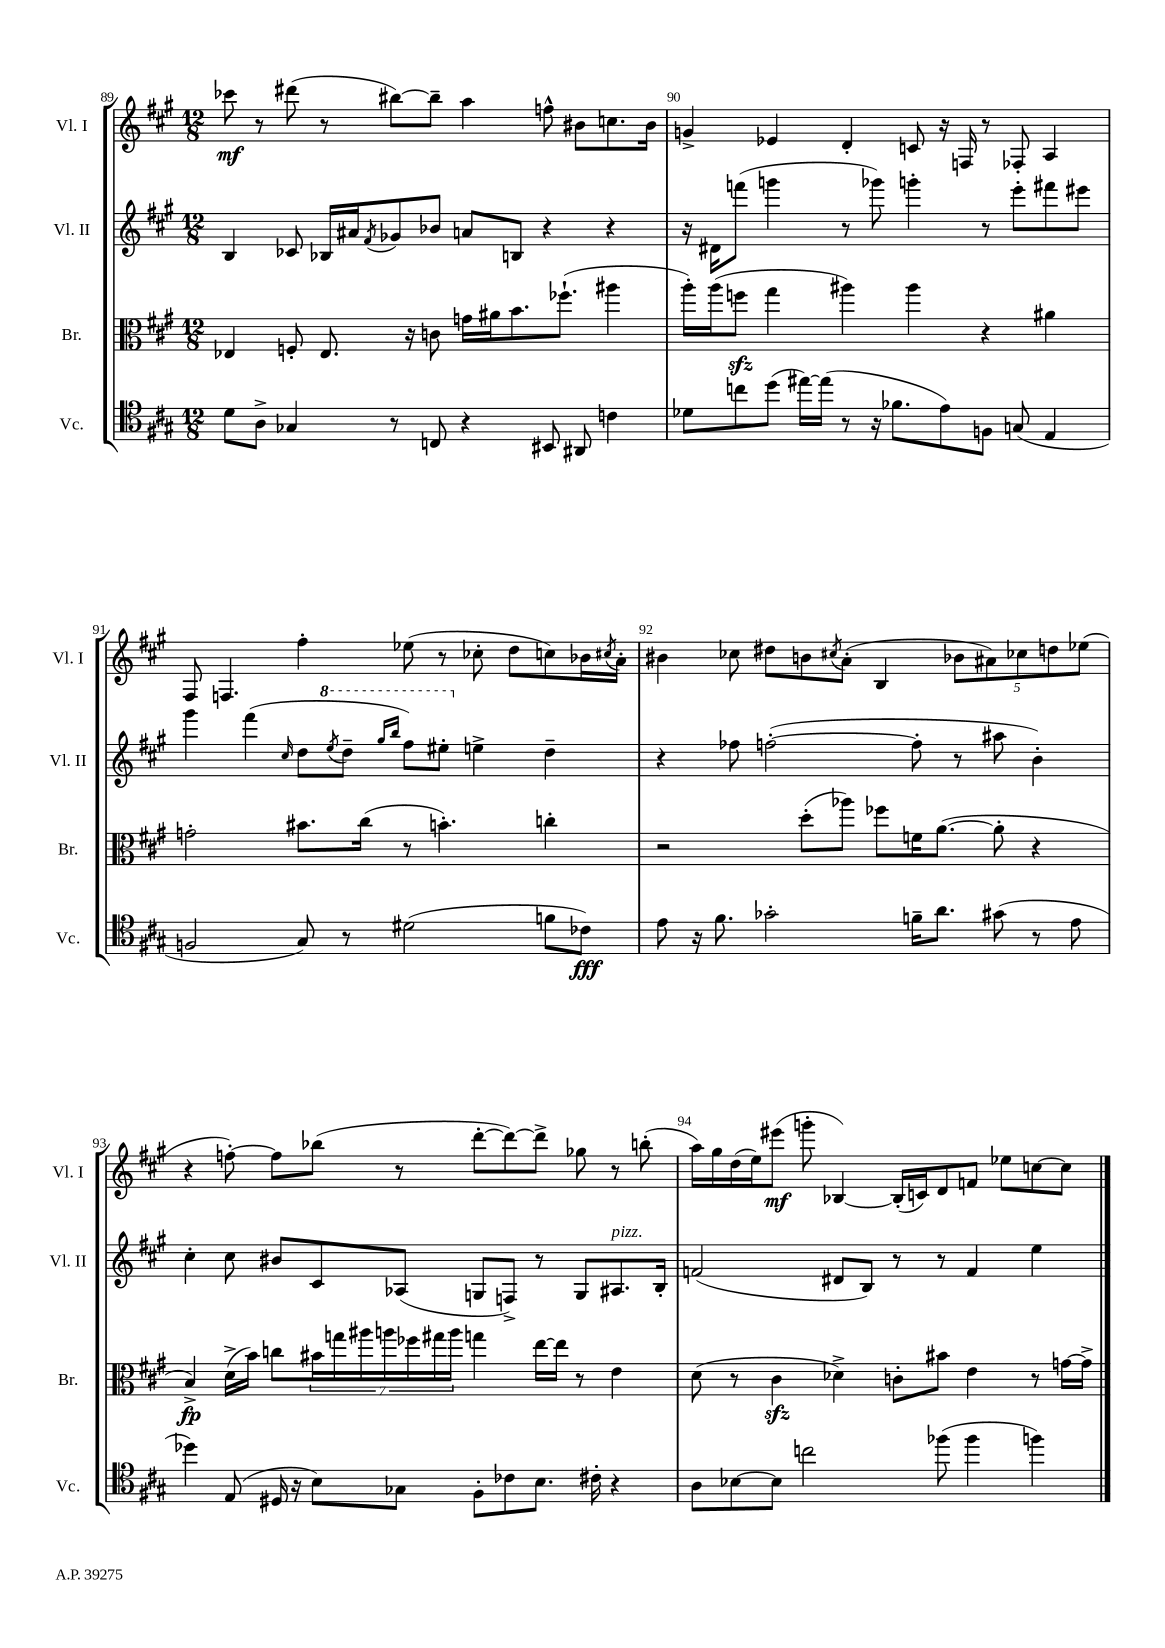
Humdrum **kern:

**kern	**kern	**kern	**kern
*staff4	*staff3	*staff2	*staff1
*clefC4	*clefC3	*clefG2	*clefG2
*k[f#c#g#]	*k[f#c#g#]	*k[f#c#g#]	*k[f#c#g#]
*M12/8	*M12/8	*M12/8	*M12/8
8d	4E-	4B	8ccc-
8A^	.	.	8r
4G-	8F'	8c-	(8ddd#
.	8.E-	16B-	8r
.	.	16a#	.
.	.	8qf#	.
8r	.	8g-	[8bb#)
.	16r	.	.
8C	8c	8b-	8bb#~]
4r	16g	8a	4aa
.	16a#	.	.
.	8.b	8B	.
8BB#	.	4r	8ff^^
.	(8.ff-`	.	.
8AA#	.	.	8b#
4c	4aa#	4r	8.cc
.	.	.	16b#
=	=	=	=
8d-	16aa')	16r	4g^
.	(16aa	16d#	.
8cc	8ff	(8fff	.
(8dd	4gg#	4ggg	4e-
[16ee#)	.	.	.
(16ee#]	.	.	.
8r	4aa#)	8r	4d'
16r	.	8ggg-)	.
8.f-	.	.	.
.	4aa#	4ggg'	8c
8e)	.	.	16r
.	.	.	16F
8F	4r	8r	8r
(8G	.	8eee'	8F-'
4E	4a#	8fff#	4A
.	.	8eee#	.
=	=	=	=
2F	2g'	4ggg#	8F#
.	.	.	4.F
.	.	(4fff#	.
.	.	16qqcc#	.
8G#)	8.b#	8dd	4ff#'
.	.	8qeee	.
8r	.	8ddd~	.
.	(16cc#	.	.
.	.	16qqggg#	.
.	.	16qqbbb	.
(2d#	8r	8fff#)	(8ee-
.	4.b')	8eee#'	8r
.	.	4ee^	8cc-'
.	.	.	8dd
8f	4cc'	4dd~	8cc)
8c-)	.	.	16b-
.	.	.	8qcc#
.	.	.	16a'
=	=	=	=
8e	2r	4r	4b#
16r	.	.	.
8.f#	.	.	.
.	.	8ff-	8cc-
2g-'	.	([2ff'	8dd#
.	(8dd'	.	8b
.	.	.	8qcc#
.	8aa-)	.	(8a'
.	8ff-	.	4B
16f~	16f	8ff']	.
8.a	([8.a	.	.
.	.	8r	10b-
.	.	.	10a#)
(8g#	8a']	8aa#	.
.	.	.	10cc-
8r	4r	4b')	.
.	.	.	10dd
8e	.	.	.
.	.	.	(10ee-
=	=	=	=
4dd-)	4B^)	4cc#'	4r
(8E	(16d^	8cc#	[8ff')
.	16b)	.	.
16D#	8cc	8b#	8ff]
16r	.	.	.
8B)	28b#	8c#	(8bb-
.	28gg	.	.
.	28aa#	.	.
.	28aa	.	.
8G-	.	(8A-	8r
.	28ff-	.	.
.	28gg#	.	.
.	28aa	.	.
8F#'	4gg	8G	[8ddd'
8c-	.	8F^)	8ddd_)
8.B	[16ee	8r	8ddd^]
.	16ee]	.	.
.	8r	8G	8gg-
16c#'	.	.	.
4r	4e	8.A#	8r
.	.	.	(8bb'
.	.	16B'	.
=	=	=	=
8A	(8d	(2f	16aa)
.	.	.	16gg#
[8B-	8r	.	(16dd
.	.	.	16ee)
8B-]	4c#	.	(8eee#
2cc	.	.	8ggg'
.	4d-^)	8d#	[4B-)
.	.	8B)	.
.	8c'	8r	(16B-']
.	.	.	16c)
(8ff-	8b#	8r	8d
4ff-	4e	4f	8f
.	.	.	8ee-
4ff)	8r	4ee	[8cc
.	[16g	.	8cc]
.	16g^]	.	.
==	==	==	==
*-	*-	*-	*-
